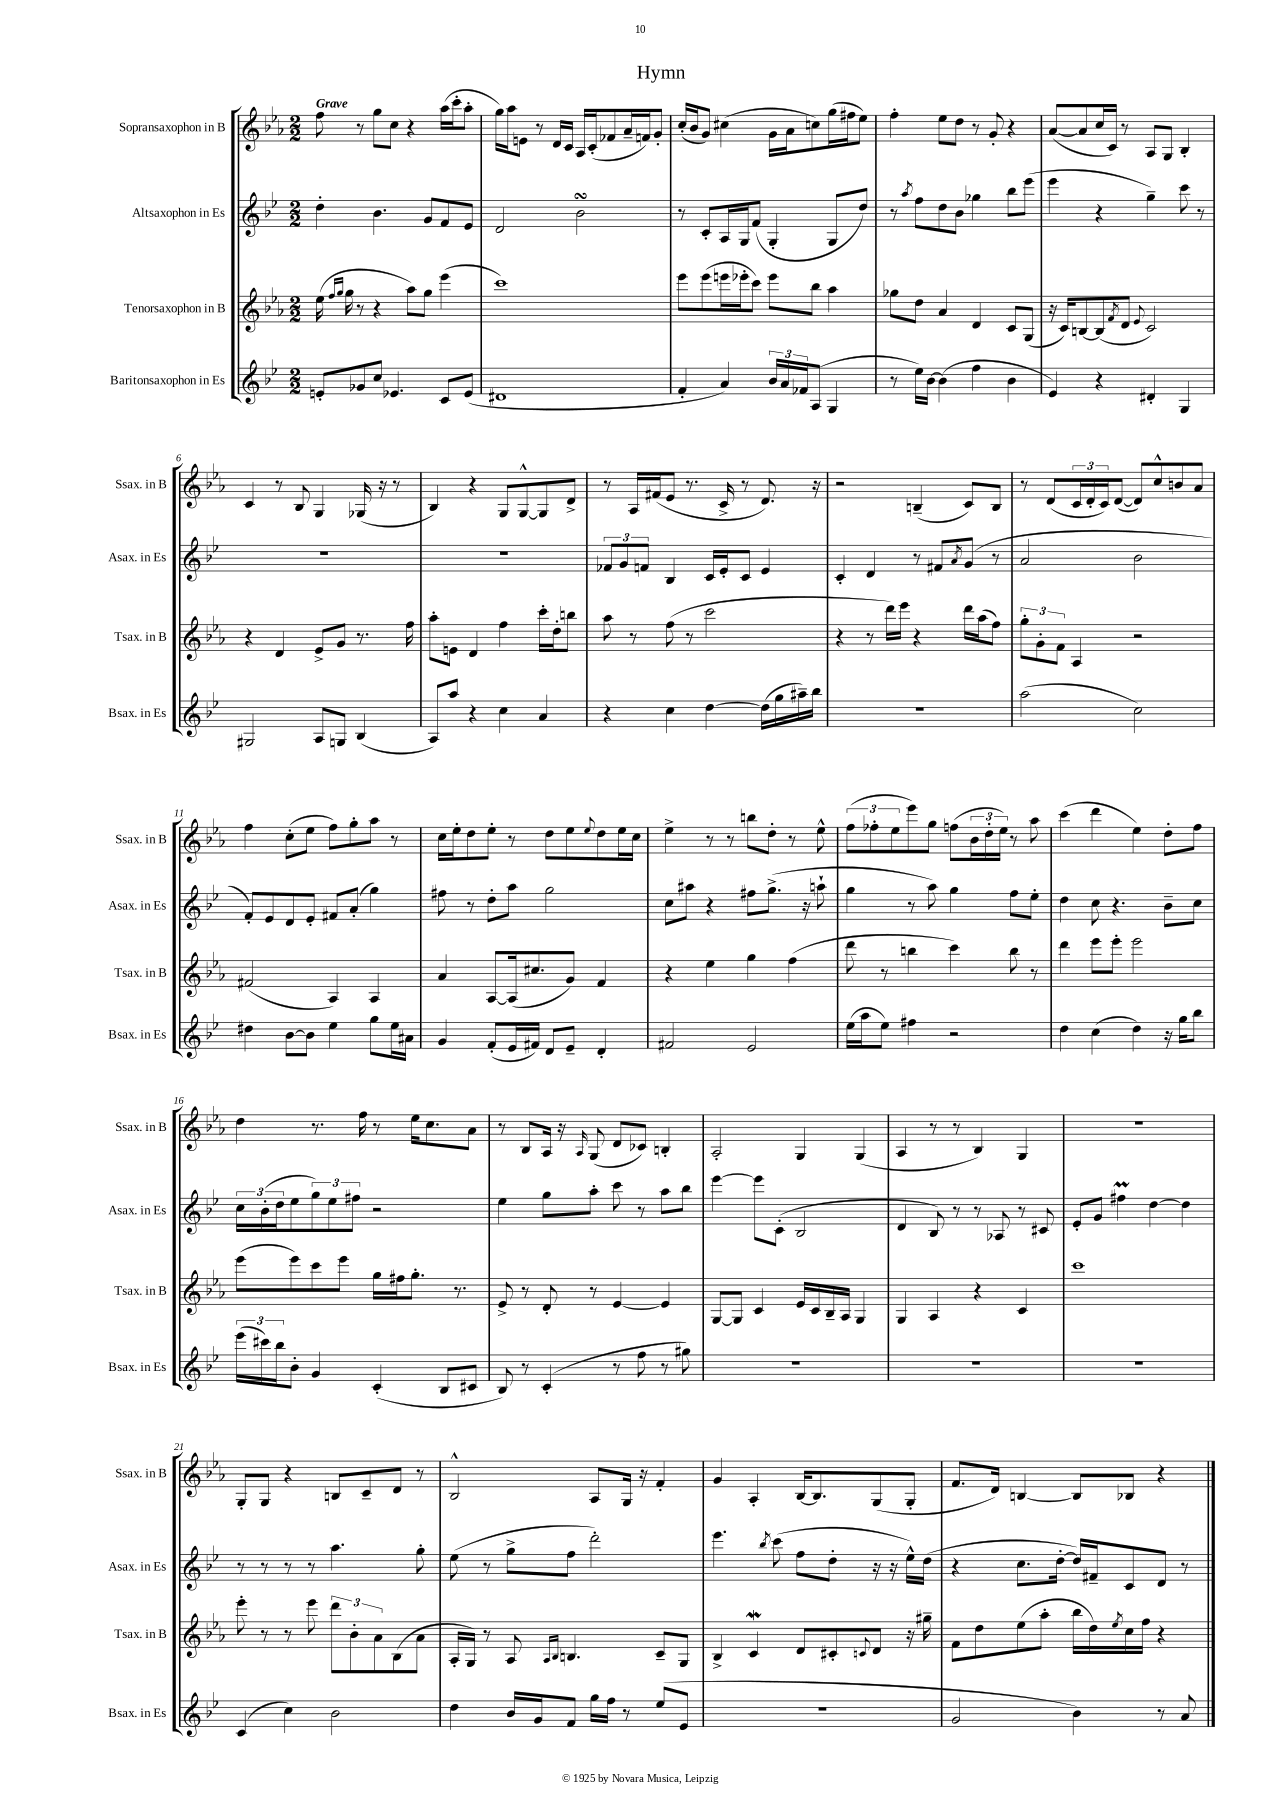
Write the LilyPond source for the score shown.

\header { title = "Hymn" }
<<
\new StaffGroup <<
\new Staff = "s0" \with { instrumentName = "Sopransaxophon in B" shortInstrumentName = "Ssax. in B" } {
    \clef treble \key ees \major \numericTimeSignature \time 2/2 \tempo "Grave"
    f''8 r8 g''8 c''8 r4 aes''16( c'''16-. aes''8-. |
    g''16) aes''16 e'8 r8 d'16 c'16 aes16 c'16-.( fes'8 aes'16-- f'16) g'8-. |
    c''16-.( bes'16 g'8) cis''4( g'16 aes'16 c''8) g''16( fis''16 ees''8) |
    f''4-. ees''8 d''8 r8 g'8-. r4 |
    aes'8~( aes'8 c''16 c'16) r8 aes8 g8 bes4-. |
    c'4 r8 bes8 g4 ges16( r16 r8 |
    bes4) r4 g8 g8~-^ g8 d'8-> |
    r8 aes16 fis'16( ees'8 r8. c'16-> r8 d'8.) r16 |
    r2 b4--( c'8) b8 |
    r8 d'8( \tuplet 3/2 { c'16 d'16-. c'16) } d'8~( d'8) c''8-^ b'8 aes'8 |
    f''4 c''8-.( ees''8 f''8) g''8-. aes''8 r8 |
    c''16 ees''16-. d''8 ees''8-. r8 d''8 ees''8 \appoggiatura { ees''8 } d''8 ees''16 c''16 |
    ees''4-> r8 r8 b''8 d''8-. r8 ees''8-^ |
    \tuplet 3/2 { f''8( fes''8-. ees''8 } ees'''8) g''8 f''8( \tuplet 3/2 { bes'16 d''16-. ees''16) } r8 aes''8 |
    c'''4( d'''4 ees''4) d''8-. f''8 |
    d''4 r8. f''16 r8 ees''16 c''8. aes'8 |
    r8 bes8 aes16 r16 \grace { aes16 } g8( d'8 ces'8) b4-. |
    aes2-. g4 g4( |
    aes4 r8 r8 bes4) g4 |
    R1 |
    g8-. g8 r4 b8 c'8-- d'8 r8 |
    bes2-^ aes8 g16 r16 f'4-. |
    g'4 aes4-. bes16~ bes8. g8( g8-. |
    f'8. d'16) b4~ b8 bes8 r4 \bar "|." |
}
\new Staff = "s1" \with { instrumentName = "Altsaxophon in Es" shortInstrumentName = "Asax. in Es" } {
    \clef treble \key bes \major \numericTimeSignature \time 2/2
    d''4-. bes'4. g'8 f'8 ees'8 |
    d'2 bes'2\turn |
    r8 c'8-. a16 g16 f'8( g4-. g8 d''8) |
    r8 \acciaccatura { a''8 } f''8 d''8 bes'8 ges''4 bes''8 ees'''8( |
    ees'''4 r4 g''4--) c'''8 r8 |
    R1 |
    R1 |
    \tuplet 3/2 { fes'8 g'8 f'8 } bes4 c'16 ees'16-. c'8 ees'4 |
    c'4-. d'4 r8 fis'8 \acciaccatura { a'8 } g'8( r8 |
    a'2 bes'2 |
    f'8-.) ees'8 d'8 ees'8-. fis'8 a'8-.( g''4) |
    fis''8 r8 d''8-. a''8 g''2 |
    c''8 ais''8 r4 fis''8 g''8.->( r16 a''8-! |
    g''4 r8 a''8) g''4 f''8 ees''8-. |
    d''4 c''8 r4. bes'8-- c''8 |
    \tuplet 3/2 { c''16 bes'16-.( d''16 } ees''8 \tuplet 3/2 { g''8) ees''8 fis''8 } r2 |
    ees''4 g''8 a''8-. c'''8 r8 a''8 bes''8 |
    ees'''4~ ees'''8 c'8-.( bes2 |
    d'4 bes8) r8 r8 aes8 r8 cis'8 |
    ees'8-. g'8 fis''4\prall d''4~ d''4 |
    r8 r8 r8 r8 a''4. g''8-. |
    ees''8( r8 g''8-> f''8 d'''2-.) |
    ees'''4. \acciaccatura { bes''8 } c'''8( f''8 d''8-. r16 r16 ees''16-^) d''16( |
    r4 c''8. d''16~-. d''16) fis'16-- c'8 d'8 r8 \bar "|." |
}
\new Staff = "s2" \with { instrumentName = "Tenorsaxophon in B" shortInstrumentName = "Tsax. in B" } {
    \clef treble \key ees \major \numericTimeSignature \time 2/2
    ees''16( \grace { f''16 g''16 } g''16 r8 r4 aes''8) g''8 ees'''4( |
    c'''1) |
    ees'''8 ees'''8( e'''16 ees'''16-. c'''8) ees'''8 bes''8 aes''4 |
    ges''8 d''8 aes'4 d'4 c'8 g8( |
    r16 c'16) b8~ b8( \acciaccatura { f'8 } d'8 \appoggiatura { ees'8 } c'2) |
    r4 d'4 ees'8-> g'8 r8. f''16 |
    aes''8-. e'8 d'4 f''4 c'''16-. d''16-. b''8 |
    aes''8 r8 f''8( r8 c'''2 |
    r4 r8 d'''16) ees'''16 r4 d'''16 aes''16( f''8) |
    \tuplet 3/2 { g''8-. g'8-. f'8 } aes4 r2 |
    fis'2( aes4) aes4 |
    aes'4 aes8~ aes16( cis''8. g'8) f'4 |
    r4 ees''4 g''4 f''4( |
    d'''8 r8 b''4 c'''4) b''8 r8 |
    d'''4 ees'''8 ees'''8-. ees'''2 |
    ees'''8( ees'''8) c'''8 ees'''8 g''16 fis''16 g''8.-. r8. |
    ees'8-> r8 d'8-. r8 ees'4~ ees'4 |
    g8~ g8 c'4 ees'16 c'16 bes16-- aes16 g4 |
    g4 aes4 r4 c'4 |
    c'''1 |
    ees'''8-. r8 r8 ees'''8 \tuplet 3/2 { d'''8 bes'8-. aes'8 } bes8( aes'8 |
    aes16-. g16) r8 aes8 \grace { aes16 bes16 } b4. c'8-- g8 |
    bes4-> c'4\mordent d'8 cis'8-. \appoggiatura { c'8 } d'8 r16 gis''16-- |
    f'8 d''8 ees''8( aes''8-. bes''16 d''16) \acciaccatura { ees''8 } c''16 f''16 r4 \bar "|." |
}
\new Staff = "s3" \with { instrumentName = "Baritonsaxophon in Es" shortInstrumentName = "Bsax. in Es" } {
    \clef treble \key bes \major \numericTimeSignature \time 2/2
    e'8-. ges'8 c''8 ees'4. c'8 ees'8( |
    dis'1 |
    f'4-. a'4) \tuplet 3/2 { bes'16 a'16 fes'16 } a8( g4 |
    r8 ees''16) bes'16~ bes'4( f''4 bes'4 |
    ees'4) r4 dis'4-. g4 |
    gis2 a8 g8 bes4( |
    a8) a''8 r4 c''4 a'4 |
    r4 c''4 d''4~ d''16( g''16 ais''16--) bes''16 |
    R1 |
    a''2( c''2) |
    dis''4 bes'8~ bes'8 ees''4 g''8 ees''16 ais'16 |
    g'4 f'8-.( ees'16 fis'16) d'8 ees'8-- d'4-. |
    fis'2 ees'2 |
    ees''16( a''16 ees''8) fis''4 r2 |
    d''4 c''4( d''4) r16 g''16 bes''8 |
    \tuplet 3/2 { ees'''16( cis'''16) bes''16 } bes'8-. g'4 c'4-.( bes8 cis'8 |
    bes8) r8 c'4-.( r8 f''8 r8 gis''8) |
    R1 |
    R1 |
    R1 |
    c'4( c''4) bes'2 |
    d''4 bes'16 g'16 f'8 g''16 f''16 r8 ees''8( ees'8 |
    R1 |
    g'2 bes'4) r8 a'8 \bar "|." |
}
>>
>>
